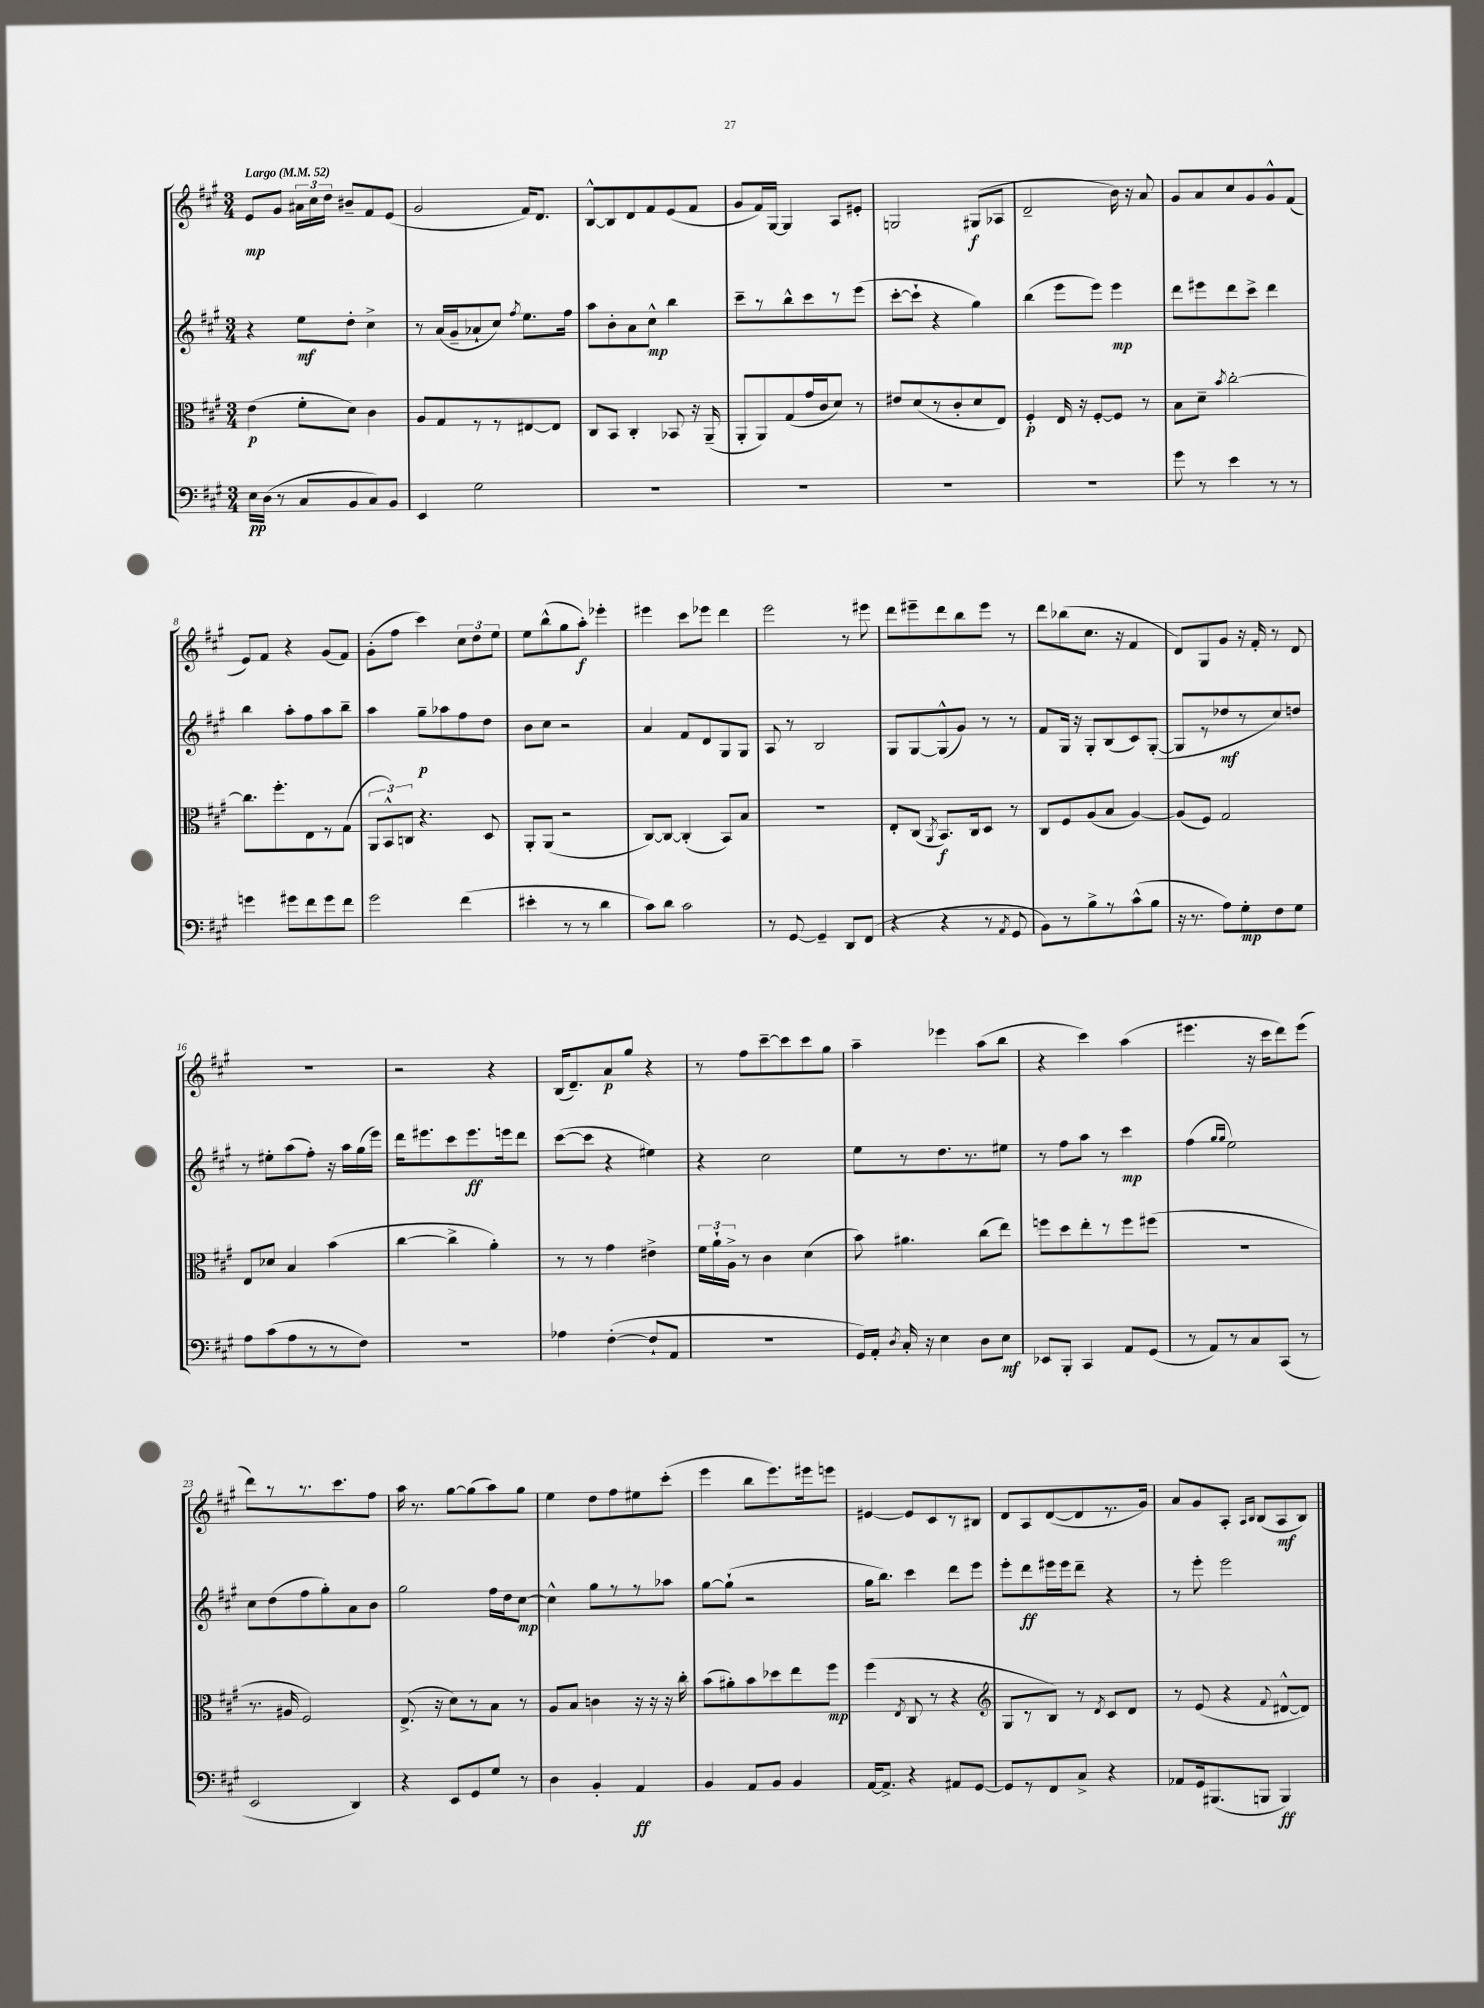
<<
\new StaffGroup <<
\new Staff = "s0" {
    \clef treble \key a \major \numericTimeSignature \time 3/4 \tempo "Largo" 4 = 52
    \autoBeamOff e'8[\mp gis'8] \tuplet 3/2 { ais'16[ cis''16 d''16] } bis'8[-- fis'8 e'8]( |
    gis'2 fis'16[) d'8.] |
    b8[~-^ b8 d'8 fis'8 e'8( fis'8] |
    gis'8[ fis'16) gis16]~ gis4 a8[ eis'8]-. |
    g2 gis8[\f( aes8] |
    d'2-- b'16) r16 a'8 |
    gis'8[ a'8 cis''8 gis'8 gis'8-^ fis'8]( |
    e'8[) fis'8] r4 gis'8[( fis'8]) |
    gis'8[-.( fis''8] cis'''4) \tuplet 3/2 { cis''8[ d''8 e''8] } |
    e''8[ b''8-^( gis''8 a''8]-.\f) ees'''4-. |
    eis'''4 cis'''8[ ees'''8] d'''4 |
    e'''2 r8 eis'''8 |
    d'''8[ eis'''8-- d'''8 b''8 eis'''8] r8 |
    d'''8[ bes''8( cis''8.] r16 fis'4 |
    d'8[) gis8 gis'8] r16 fis'16-. r8 d'8 |
    R2. |
    r2 r4 |
    b16[( d'8.--) a'8\p gis''8] r4 |
    r8 fis''8[ cis'''8~-- cis'''8 cis'''8 gis''8] |
    a''4-- ees'''4 a''8[( b''8] |
    r4 cis'''4) a''4( |
    eis'''4. r16 cis'''16[ d'''8) eis'''8]( |
    d'''8[) r8 r8. cis'''8. fis''8] |
    a''16 r8. gis''8[~ gis''8( a''8) gis''8] |
    e''4 d''8[ fis''8 eis''8 cis'''8]-.( |
    e'''4 b''8[ e'''8.) eis'''16 e'''8] |
    eis'4~ eis'8[ cis'8 r8 bis8] |
    d'8[ a8 d'8~( d'8 r8. gis'16]) |
    a'8[ gis'8 a8]-. \grace { a16[ b16] } b8[( a8\mf b8]) \bar "|." |
}
\new Staff = "s1" {
    \clef treble \key a \major \numericTimeSignature \time 3/4
    \autoBeamOff r4 e''8[\mf d''8]-. cis''4-> |
    r8 a'16[( gis'16-- aes'8-! cis''8]) \acciaccatura { fis''8 } e''8.[ fis''16] |
    a''8[ b'8-. a'8 cis''8]-^\mp b''4 |
    cis'''8[-- r8 b''8-^ cis'''8 r8 e'''8]( |
    cis'''8[~-. cis'''8]-! r4 gis''4) |
    b''4( e'''8[ e'''8]) e'''4\mp |
    d'''8[ eis'''8 d'''8 cis'''8]-> d'''4 |
    b''4 a''8[-. fis''8 a''8 b''8]-- |
    a''4 gis''8[--\p aes''8 fis''8 d''8] |
    b'8[ cis''8] r2 |
    a'4 fis'8[ d'8 gis8 gis8] |
    a8 r8 b2 |
    gis8[ gis8~ gis8-^( gis'8]) r8 r8 |
    fis'8[ gis16] r16 gis8[-. b8( cis'8) gis8]~-.( |
    gis8[ r8 des''8\mf r8 cis''8) d''8] |
    r8 eis''8[-. a''8( fis''8]-.) r16 a''16[ gis''16( e'''16]) |
    d'''16[ eis'''8. cis'''8 eis'''8.\ff e'''16 d'''8] |
    cis'''8[~( cis'''8] r4 eis''4) |
    r4 cis''2 |
    e''8[ r8 d''8. r8. eis''8] |
    r8 fis''8[ a''8] r8 cis'''4\mp |
    fis''4( \grace { gis''16[ gis''16] } e''2) |
    cis''8[ d''8( fis''8 gis''8-.) a'8 b'8] |
    gis''2 fis''16[ d''16 cis''8]~\mp |
    cis''4-^ gis''8[ r8 r8 aes''8] |
    gis''8[~ gis''8]-!( r2 |
    gis''16[ b''8.]) cis'''4 d'''8[ e'''8] |
    e'''8[-. d'''8\ff eis'''16 eis'''16 d'''8]-- r4 |
    r8 e'''8-. e'''2 \bar "|." |
}
\new Staff = "s2" {
    \clef alto \key a \major \numericTimeSignature \time 3/4
    \autoBeamOff e'4\p( fis'8[-. d'8]) cis'4 |
    a8[ gis8 r8 r8 eis8~ eis8] |
    cis8[ b,8] cis4-. bes,8 r16 a,16--( |
    a,8[-. a,8) gis8( gis'16 cis'16 d'8]) r8 |
    eis'8[ d'8( r8 cis'8-. d'8 e8]) |
    fis4-.\p e16 r16 fis8[~-. fis8] r8 |
    b8[ d'8]-- \acciaccatura { b'8 } cis''2~-. |
    cis''8.[ fis''8.-. e8 r8 gis8]( |
    \tuplet 3/2 { a,8[ b,8-^) c8] } r4. d8 |
    a,8[-. a,8]( r2 |
    cis8[~) cis8]~ cis4-.( b,8[) b8] |
    R2. |
    e8[-. cis8]( \acciaccatura { a,8 } b,8.[\f) cis16 d8] r8 |
    cis8[ fis8 a8( b8] a4~) |
    a8[( fis8]) gis2 |
    e8[ des'8] b4 b'4( |
    cis''4~ cis''4-> a'4-.) |
    r8 r8 gis'4 eis'4-> |
    \tuplet 3/2 { fis'16[ a'16-! a16]-> } r8 cis'4 d'4( |
    b'8) ais'4. cis''8[( e''8]) |
    f''8[ d''8 e''8-. r8 f''8 fis''8]( |
    R2. |
    r8. ais16 fis2) |
    e8.->( r16 d'8[) r8 b8] r8 |
    a8[ b8] c'4 r16 r16 r16 cis''16-. |
    b'8[( ais'8-.) b'8 des''8 e''8 fis''8]\mp |
    fis''4( \acciaccatura { e8 } cis8 r8 r4 |
    \clef treble gis8[ r8 b8]) r8 \acciaccatura { d'8 } cis'8[ d'8] |
    r8 e'8( r4 \appoggiatura { fis'8 } dis'8[~-^ dis'8]) \bar "|." |
}
\new Staff = "s3" {
    \clef bass \key a \major \numericTimeSignature \time 3/4
    \autoBeamOff e16[\pp d16]( r8 cis8[ b,8 cis8) b,8] |
    e,4 gis2 |
    R2. |
    R2. |
    R2. |
    R2. |
    gis'8 r8 e'4 r8 r8 |
    g'4 gis'8[ fis'8 gis'8 fis'8] |
    gis'2 fis'4( |
    eis'4-. r8 r8 d'4 |
    cis'8[) d'8] cis'2 |
    r8 gis,8~ gis,4-- d,8[ fis,8]( |
    r4 r4 r8 \acciaccatura { a,8 } gis,8 |
    b,8[) r8 b8-> r8 cis'8-^( b8] |
    r16 r8. a8[) gis8-.\mp fis8 gis8] |
    a8[ cis'8( a8 r8 r8 fis8]) |
    R2. |
    aes4 fis4~-.( fis8[-! a,8] |
    R2. |
    gis,16[) a,16]-. \acciaccatura { d8 } cis16-. r16 e4 d8[ e8]\mf |
    ees,8[ b,,8]-. cis,4 a,8[ gis,8]( |
    r8 a,8[) r8 cis8 cis,8]( r8 |
    e,2 d,4) |
    r4 e,8[ gis,8 gis8] r8 |
    d4 b,4-. a,4\ff |
    b,4 a,8[ b,8] b,4 |
    a,16[~ a,8.]-> r4 ais,8[ gis,8]~ |
    gis,8[ r8 fis,8 cis8]-> r4 |
    aes,8[ gis,16 bis,,8.( b,,8] b,,4\ff) \bar "|." |
}
>>
>>
